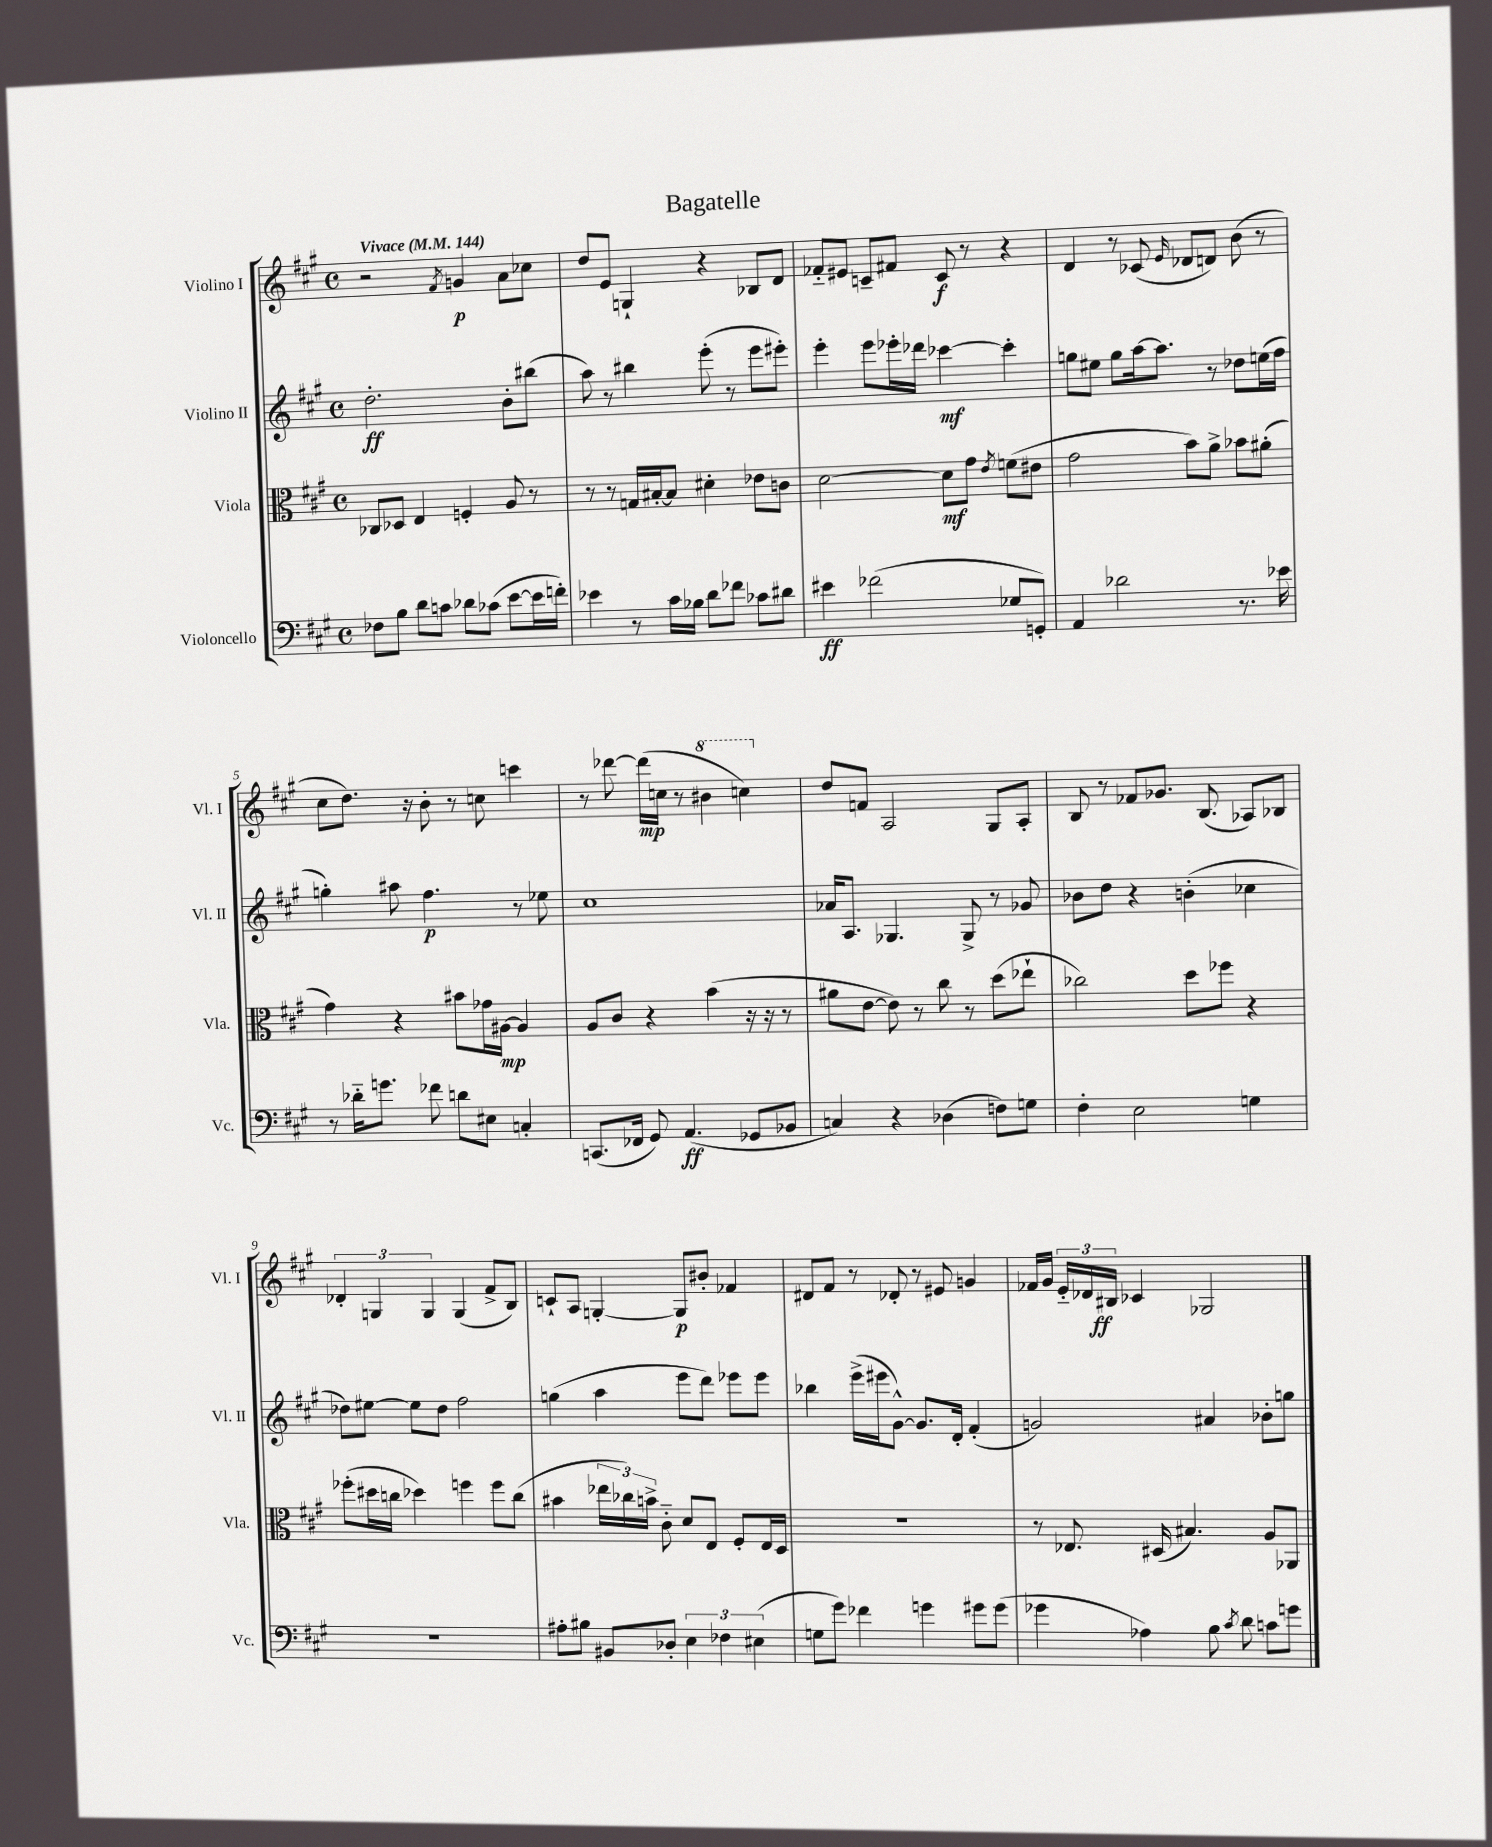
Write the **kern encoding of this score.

**kern	**kern	**kern	**kern
*staff4	*staff3	*staff2	*staff1
*clefF4	*clefC3	*clefG2	*clefG2
*k[f#c#g#]	*k[f#c#g#]	*k[f#c#g#]	*k[f#c#g#]
*M4/4	*M4/4	*M4/4	*M4/4
*met(c)	*met(c)	*met(c)	*met(c)
*MM144	*MM144	*MM144	*MM144
8F-\L	8C-/L	2.dd'\	2r
8B\J	8D-/J	.	.
8d\L	4E/	.	.
8c\J	.	.	.
.	.	.	8qf#/
8d-\L	4F'/	.	4g/
(8c-\J	.	.	.
[8e\L	8A/	8b'\L	8a\L
16e\]L	8r	(8bb#\J	8cc-\J
16f'\JJ)	.	.	.
=	=	=	=
4e-\	8r	8aa\)	8dd/L
.	8r	8r	8e/J
8r	16G/LL	4bb#\	4G`/
.	[16B#'/J	.	.
16c#\LL	8B#/]J	.	.
16B-\JJ	.	.	.
8d\L	4d#'\	(8eee'\	4r
8f-\J	.	8r	.
8c-\L	8e-\L	8eee\L	8B-/L
8d#\J	8c\J	8eee#'\J)	8d/J
=	=	=	=
4e#\	[2d\	4eee'\	8f-'~/L
.	.	.	8e#/J
(2f-\	.	8eee\L	8c~/L
.	.	16eee-'\L	8f#/J
.	.	16ddd-\JJ	.
.	8d\]L	[4ccc-\	8c/
.	8g#\J	.	8r
.	8qe/	.	.
8G-/L	(8f\L	4ccc-'\]	4r
8GG'/J)	8e#\J	.	.
=	=	=	=
4AA/	2g#\	8gg\L	4d/
.	.	8ee#\J	.
2d-\	.	8gg\L	8r
.	.	[16aa\k	(8c-/
.	.	8.aa\]J	.
.	.	.	16qqe/
.	8b\L)	.	8d-/L
.	8a^\J	8r	8d/J)
8.r	8b-\L	8dd-\L	(8b\
.	(8a#'\J	(16ee\L	8r
16e-\	.	16ff#\JJ	.
=	=	=	=
8r	4g#\)	4gg'\)	8cc#\L
16d-'~\LK	.	.	8.dd\J)
8.g\J	.	.	.
.	4r	8aa#\	.
.	.	.	16r
8f-\	.	4.ff#\	8b'\
8d\L	8b#\L	.	8r
8E#\J	16g-\L	.	8cc\
.	[16A#\JJ	.	.
4C'/	4A#/]	8r	4ccc\
.	.	8ee-\	.
=	=	=	=
(8.CC/L	8A/L	1cc#	8r
.	8c#/J	.	[8ddd-\
16FF-/Jk	.	.	.
8GG#/)	4r	.	(16ddd-\]LL
.	.	.	16cc\JJ
(4.AA/	.	.	8r
.	(4b\	.	4bb#\
8GG-/L	16r	.	4ccc\)
.	16r	.	.
8BB-/J	8r	.	.
=	=	=	=
4C/)	8a#\L	16a-/LK	8dd/L
.	.	8.A/J	.
.	[8e\J	.	8f/J
4r	8e\])	4.G-/	2A/
.	8r	.	.
(4D-\	8cc#\	.	.
.	8r	8G-^/	.
8F\L)	(8dd\L	8r	8G#/L
8G\J	8ee-`\J	8g-/	8A'/J
=	=	=	=
4F#'\	2cc-\)	8b-\L	8B/
.	.	8dd\J	8r
2E\	.	4r	8f-/L
.	.	.	8.g-/J
.	8dd\L	(4b'\	.
.	.	.	(8.B/
.	8ff-\J	.	.
4G\	4r	4cc-\	8A-/L)
.	.	.	8B-/J
=	=	=	=
1r	(8ff-'\L	8dd-\L)	6d-'/
.	16dd#\L	[8ee#\J	.
.	.	.	6G/
.	16cc\JJ	.	.
.	4dd-\)	8ee#\]L	.
.	.	.	6G/
.	.	8dd-\J	.
.	4ff\	2ff#\	(4G/
.	8ff\L	.	8f#^/L
.	(8cc\J	.	8B/J)
=	=	=	=
8A#'\L	4b#\	(4gg\	8c`/L
8B#\J	.	.	8A/J
8BB#/L	24ee-\LL	4aa\	[4G'/
.	24cc-\)	.	.
.	24b^\JJ	.	.
8D-'/J	8c#'~\	.	.
6E\	8d/L	8eee\L	8G/]L
.	8E/J	8ddd\J)	8b#'/J
6F-\	.	.	.
.	8F#'/L	8eee-\L	4f-/
(6E#\	.	.	.
.	16E/L	8eee-\J	.
.	16D/JJ	.	.
=	=	=	=
8G\L	1r	4bb-\	8d#/L
8g#\J)	.	.	8f#/J
4f-\	.	(16eee^\LL	8r
.	.	16eee#\J	.
.	.	[8g#^^\J)	8d-'/
4g\	.	8.g#/]L	8r
.	.	.	8e#/
.	.	16d'/Jk	.
8g#\L	.	(4f#'/	4g/
(8g#\J	.	.	.
=	=	=	=
4g-\	8r	2g/)	16f-/LL
.	.	.	16g#/JJ
.	8.E-/	.	24e'~/LL
.	.	.	24d-/
.	.	.	24B#/JJ
4A-\)	.	.	4c-/
.	(16D#/	.	.
.	4.B#/)	.	.
8B\	.	4a#/	2G-/
8qc#/	.	.	.
8d\	.	.	.
8c\L	8A/L	8b-'\L	.
8g\J	8AA-/J	8gg\J	.
==	==	==	==
*-	*-	*-	*-
